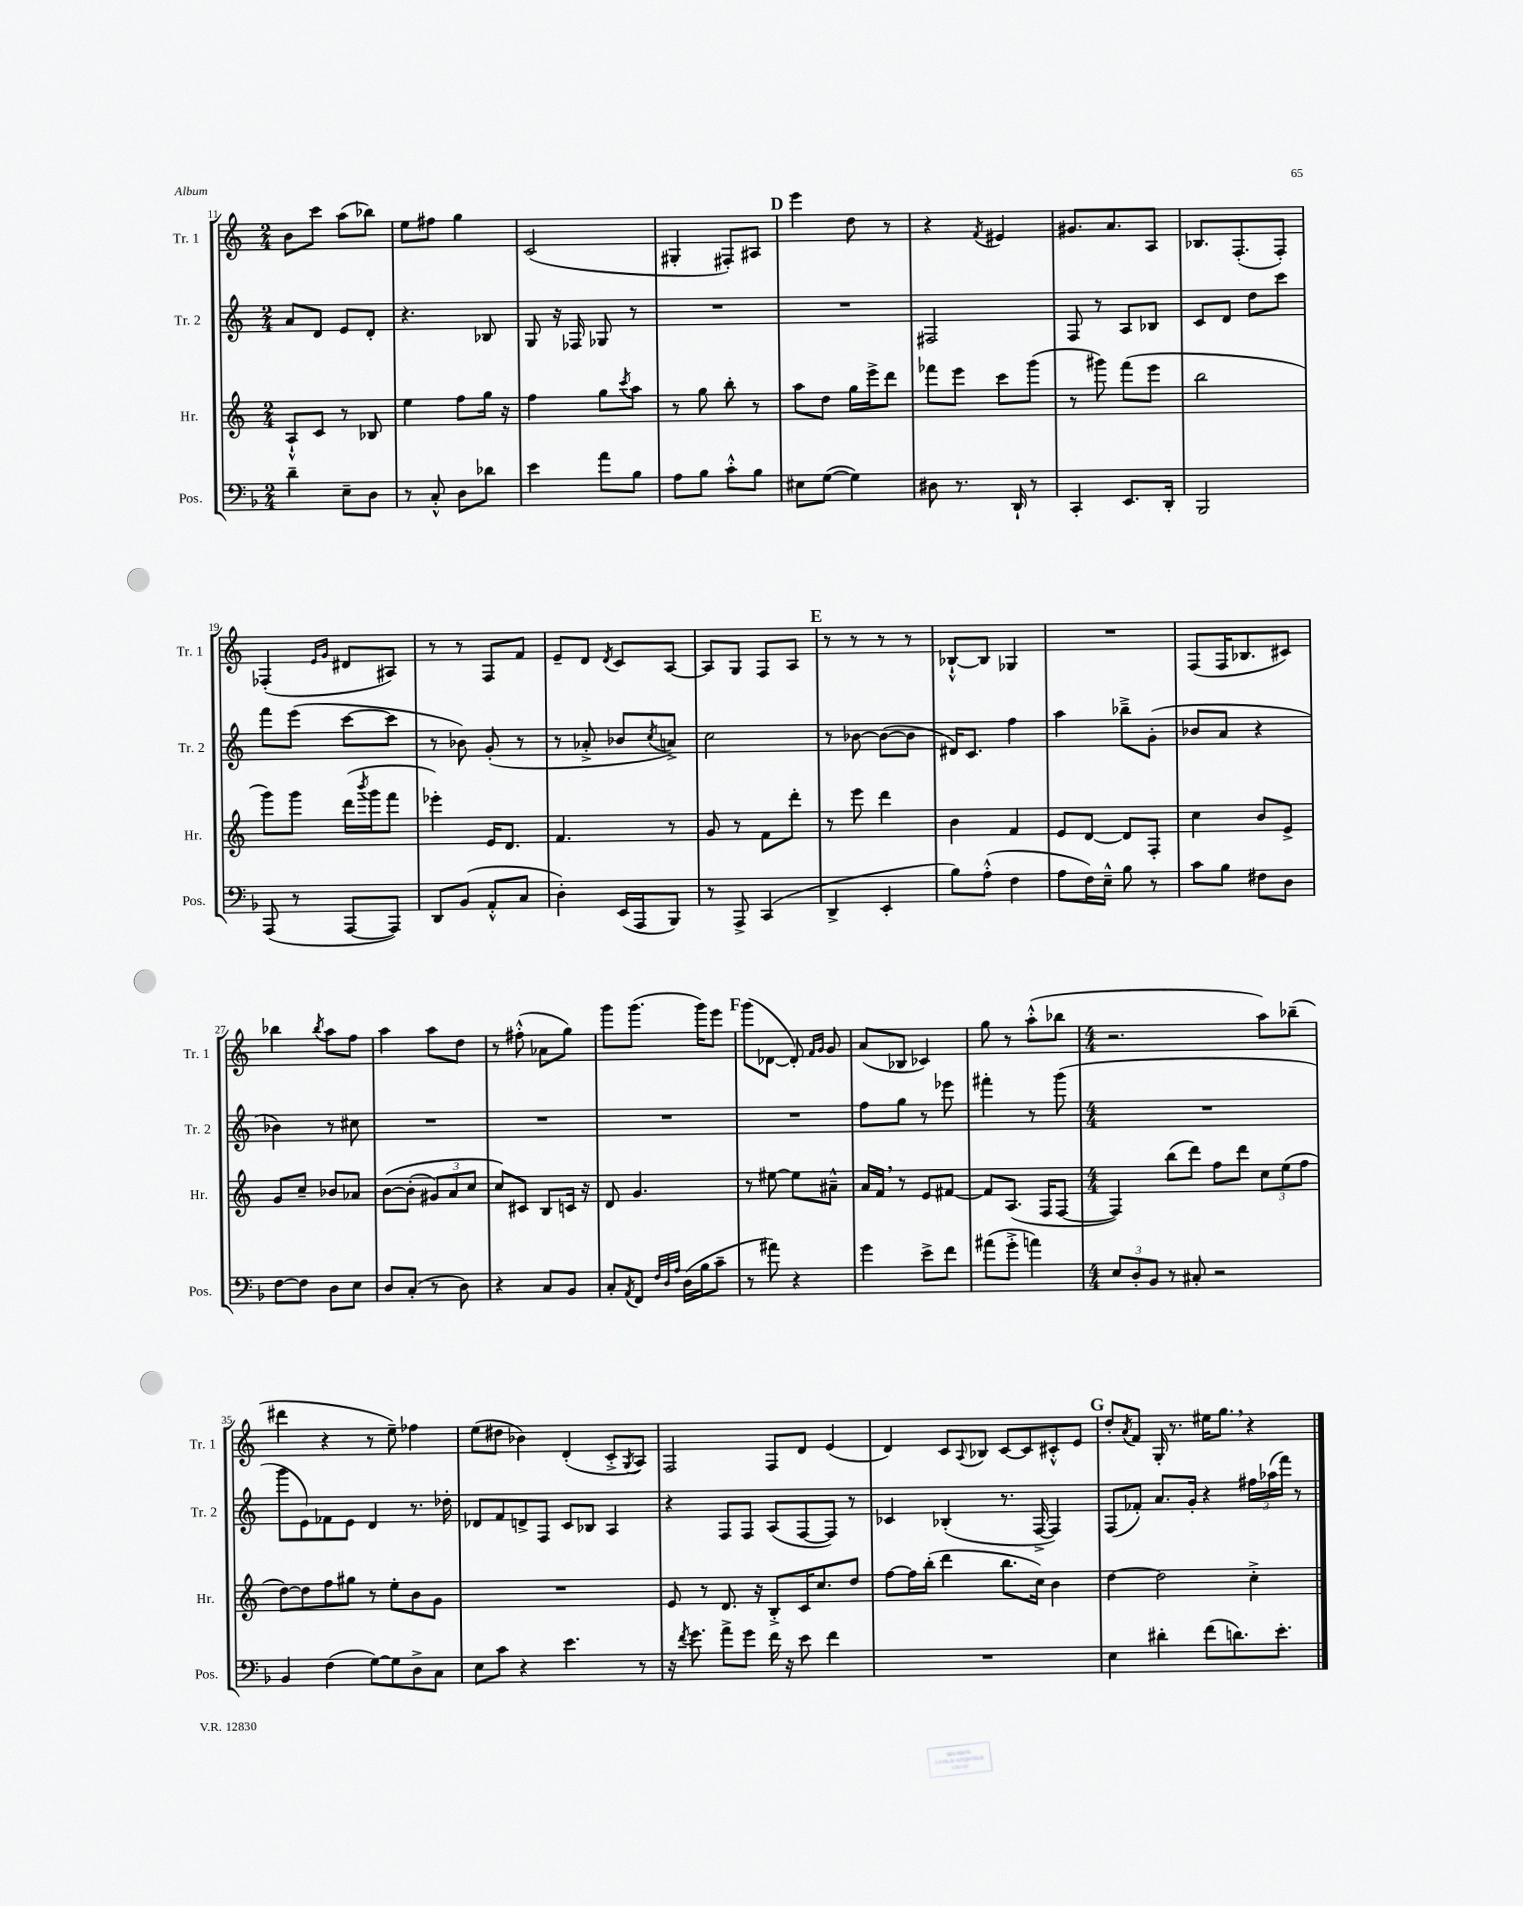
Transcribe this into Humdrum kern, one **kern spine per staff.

**kern	**kern	**kern	**kern
*staff4	*staff3	*staff2	*staff1
*clefF4	*clefG2	*clefG2	*clefG2
*k[b-]	*k[]	*k[]	*k[]
*M2/4	*M2/4	*M2/4	*M2/4
4d~	8A`^^	8a	8b
.	8c	8d	8ccc
8E~	8r	8e	(8aa
8D	8B-	8d'	8bb-)
=	=	=	=
8r	4ee	4.r	8ee
8C'^^	.	.	8ff#
8D	8ff	.	4gg
8d-	16gg	8B-	.
.	16r	.	.
=	=	=	=
4e	4ff	8G	(2c
.	.	16r	.
.	.	16F-	.
8a	8gg	8G-	.
.	8qccc	.	.
8B-	8aa	8r	.
=	=	=	=
8A	8r	2r	4G#'
8B-	8gg	.	.
8c'^^	8bb'	.	8F#')
8B-	8r	.	8A#
=	=	=	=
8E#	8aa	2r	4eee
([8G	8dd	.	.
4G])	16gg	.	8dd
.	16eee^	.	.
.	8ddd	.	8r
=	=	=	=
8D#	8fff-	2F#	4r
8.r	8eee	.	.
.	.	.	8qf
.	8ccc	.	4e#
16DD`	.	.	.
8r	(8ggg	.	.
=	=	=	=
4CC'	8r	8F	8.g#
.	8ggg#)	8r	.
.	.	.	8.a
8.EE	(8fff	8A	.
.	8eee	8B-	8A
16DD'	.	.	.
=	=	=	=
2BBB-	2bb	8c	8.B-
.	.	8d	.
.	.	.	(8.F'
.	.	8dd	.
.	.	8ccc	8F')
=	=	=	=
(8AAA	8ggg)	8fff	(4F-'
8r	8ggg	(8eee	.
.	.	.	16qqe
.	.	.	16qqg
[8AAA	(16ddd	[8ccc	8d#
.	8qbbb	.	.
.	16ggg	.	.
8AAA])	8fff	8ccc]	8A#)
=	=	=	=
8DD	4eee-')	8r	8r
(8BB-	.	8b-)	8r
8AA'^^	16e	(8g'	8F
.	8.d	.	.
8C	.	8r	8f
=	=	=	=
4D')	4.f	8r	8e~
.	.	8a-'^	8d
.	.	.	8qd
(16EE	.	8b-	8c
16AAA	.	.	.
.	.	8qcc	.
8BBB-)	8r	8a^)	[8A
=	=	=	=
8r	8g	2cc	8A]
8AAA^	8r	.	8G
(4CC	8f	.	8F
.	8ddd'	.	8A
=	=	=	=
4DD^	8r	8r	8r
.	8eee	[8b-	8r
4EE'	4ddd	(8b-_	8r
.	.	8b-]	8r
=	=	=	=
8B-)	4b	16d#)	[8B-`^^
.	.	8.c	.
(8A'^^	.	.	8B-]
4F	4f	4ff	4G-
=	=	=	=
8A	8e	4aa	2r
16F)	[8d	.	.
16E~^^	.	.	.
8B-	8d]	8bb-~^	.
8r	8F'	(8g'	.
=	=	=	=
8c	4cc	8b-	(8F
8B-	.	8a	16F
.	.	.	8.B-
8F#	8b	4r	.
8D	8e^	.	8c#)
=	=	=	=
[8F	8g	4b-)	4bb-
8F]	8cc~	.	.
.	.	.	8qbb-
8D	8b-	8r	8aa
8E	8a-	8cc#	8ff
=	=	=	=
8D	&([8b	2r	4aa
(8C'	(8b']	.	.
8r	12g#)	.	8aa
.	12a	.	.
8D)	.	.	8dd
.	12cc	.	.
=	=	=	=
4r	8cc&)	2r	8r
.	8c#	.	(8ff#'^^
8C	8B	.	8a-
8BB-	16c	.	8gg)
.	16r	.	.
=	=	=	=
8C'	8d	2r	8ggg
8qAA	.	.	.
8FF	4.g	.	(8.ggg
32qqF	.	.	.
32qqD	.	.	.
32qqA	.	.	.
(16D	.	.	.
16B-	.	.	16ggg)
8c~	.	.	8eee
=	=	=	=
8r	8r	2r	(8ggg
8a#)	[8ee#	.	[8d-
4r	8ee#]	.	8d-'])
.	.	.	16qqf
.	.	.	16qqg
.	8a#~^^	.	8g
=	=	=	=
4g	16a	8ff	(8a
.	16f	.	.
.	8r	8gg	8B-
8e^	8e	8r	4c-)
8f	[8f#	8eee-	.
=	=	=	=
(8a#	8f#]	4fff#'	8gg
8g'^	(8.A	.	8r
4a)	.	8r	(8aa'^^
.	16F	.	.
.	[8F	(8ggg	8bb-
=	=	=	=
*M4/4	*M4/4	*M4/4	*M4/4
12E	4F])	1r	2.r
12D'	.	.	.
12BB-	.	.	.
8r	(8bb	.	.
8C#'	8ddd)	.	.
2r	8ff	.	.
.	8ddd	.	.
.	12cc	.	8aa)
.	(12ee	.	.
.	.	.	(8bb-~
.	12ff	.	.
=	=	=	=
4BB-	[8dd)	8ggg	4ddd#
.	8dd]	8e)	.
(4F	8ff	8f-	4r
.	8gg#	8e	.
[8G)	8r	4d	8r
8G]	8ee'	.	8ee~)
8D^	8b	8.r	4ff-
8C	8g	.	.
.	.	16dd-'	.
=	=	=	=
8E	1r	8d-	(8ee
8c	.	8f	8dd#
4r	.	8d^	4b-)
.	.	8F	.
4.e	.	8c	(4d'
.	.	8B-	.
.	.	4A	8c'^
.	.	.	8qG
8r	.	.	8A)
=	=	=	=
16r	8e	4r	2F
8qf	.	.	.
8.g	.	.	.
.	8r	.	.
8a^	8.d	8F	.
8g	.	8F	.
.	16r	.	.
16f	8B'^	(8A	8F
16r	.	.	.
8e	16c	[8F	8d
.	8.cc	.	.
4f	.	8F])	(4e
.	8dd	8r	.
=	=	=	=
1r	[8ff	4c-	4d)
.	16ff]	.	.
.	(16bb'	.	.
.	4ddd	(4B-'	8c
.	.	.	8qqA
.	.	.	8B-
.	8.bb	8.r	[8c
.	.	.	8c]
.	16cc)	[16F^	.
.	4b	4F])	8c#'^^
.	.	.	8e
=	=	=	=
4E	[4dd	(8F	8dd'
.	.	.	8qa
.	.	8f-')	8f
4d#'	2dd]	8.a	16G'
.	.	.	8.r
.	.	16g'	.
(8f	.	4r	16ee#
.	.	.	8.gg
8.d)	.	.	.
.	4cc'^	24ff#	4r
.	.	(24aa-	.
8.e'	.	.	.
.	.	24fff)	.
.	.	8r	.
==	==	==	==
*-	*-	*-	*-
